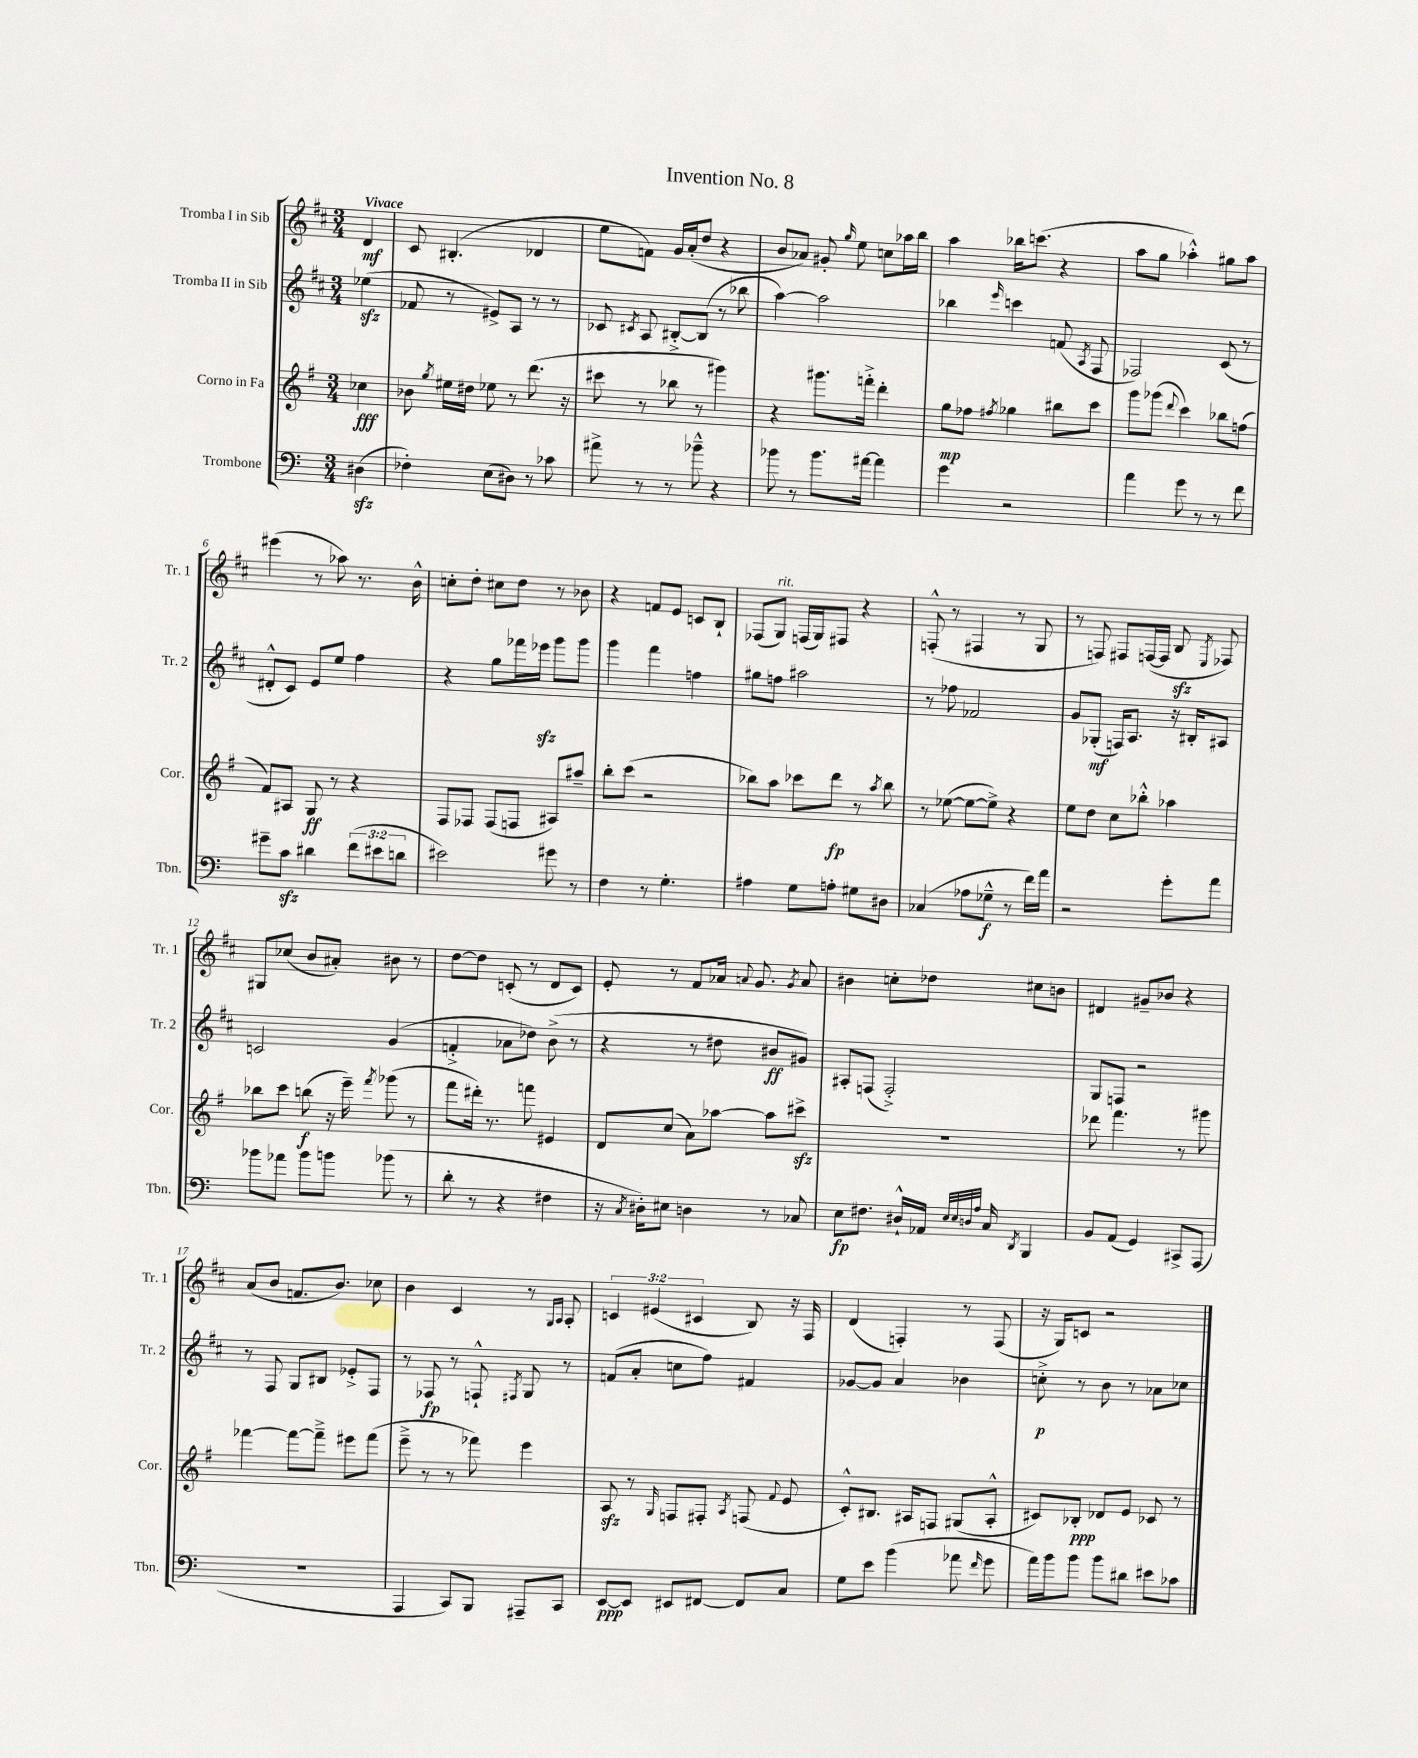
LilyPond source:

\header { title = "Invention No. 8" }
<<
\new StaffGroup <<
\new Staff = "s0" \with { instrumentName = "Tromba I in Sib" shortInstrumentName = "Tr. 1" } {
    \clef treble \key d \major \numericTimeSignature \time 3/4 \override Staff.TupletNumber.text = #tuplet-number::calc-fraction-text \partial 4 \tempo "Vivace"
    \autoBeamOff d'4\mf |
    cis'8 bis4.-.( des'4 |
    e''8[ f'8]) g'16[ a'16-.( d''8] r4 |
    b'8[ aes'8]) gis'8-. \grace { g''16 } e''8 c''8[ aes''16 b''16] |
    a''4 bes''16[ c'''8.]( r4 |
    a''8[ g''8] aes''4-.-^) gis''8[ aes''8] |
    eis'''4( r8 aes''8) r8. b'16-^ |
    c''8[-. d''8]-. cis''8[ d''8] r8 bes'8 |
    r4 f'8[ e'8] c'8[ b8]-! |
    fes8[( g8]^\markup { \italic "rit." }) f16[( g16) fis8] r4 |
    f8-.-^( r8 fis4 r8 g8 |
    r8 f8) fis8[ f16~( f16] b8\sfz \acciaccatura { e8 } fes8) |
    gis8[ ces''8]( b'8[ ais'8]-.) bis'8 r8 |
    d''8[~ d''8] c'8-.( r8 d'8[ c'8]) |
    e'8-. r8 fis'8[ aes'16] \appoggiatura { a'8 } g'8. \acciaccatura { g'8 } a'8 |
    bis'4 c''8[-. des''8] cis''8[ b'8] |
    dis'4 gis'8[-- bes'8] r4 |
    a'8[( b'8] f'8.[ b'8.]) ces''8 |
    b'4 cis'4 r8 \grace { g16[ a16] } a8-. |
    \tuplet 3/2 { c'4 eis'4( cis'4 } b8) r16 fis16 |
    d'4( f4-.) r8 f8( |
    r16 g16[) c'8] r2 \bar "|." |
}
\new Staff = "s1" \with { instrumentName = "Tromba II in Sib" shortInstrumentName = "Tr. 2" } {
    \clef treble \key d \major \numericTimeSignature \time 3/4 \partial 4
    \autoBeamOff ees''4\sfz( |
    fes'8 r8 eis'8[->) a8] r8 r8 |
    ces'8 \acciaccatura { cis'8 } a8 bis8[~-.-> bis8]( r8 bes''8 |
    a''4~) a''2 |
    bes''4 \grace { e'''16 } c'''4 f'8( \acciaccatura { a8 } fis8 |
    fes2) cis'8( r8 |
    dis'8[-.-^ cis'8]) e'8[ e''8] fis''4 |
    r4 g''8[ fes'''16 ees'''16]\sfz g'''8[ g'''8] |
    g'''4 fis'''4 f''4 |
    gis''8[ f''8] ais''2 |
    r8 fes''8 fes'2 |
    g'8[ ges8]-.\mf( f16[) a8.] r16 bis16[-. ais8] |
    c'2 g'4( |
    f'4-.-> aes'8[ des''8]) b'8->( r8 |
    r4 r8 dis''8 bis'8[\ff gis'8]) |
    ais8[-. f8]( f2-.->) |
    g8[ f8] r2 |
    r8 fis8 g8[ bis8] ees'8[-.-> fis8] |
    r8 fes8\fp r8 f8-!-^ \acciaccatura { fis8 } g8 r8 |
    f'8[( a'8]-. c''8[ fis''8]) fis'4 |
    ges'8[~ ges'8] a'4 bes'4 |
    c''8-.->\p r8 b'8 r8 aes'8[ ces''8] \bar "|." |
}
\new Staff = "s2" \with { instrumentName = "Corno in Fa" shortInstrumentName = "Cor." } {
    \clef treble \key g \major \numericTimeSignature \time 3/4 \partial 4
    \autoBeamOff ces''4\fff |
    bes'8 \acciaccatura { g''8 } eis''16[ dis''16] ees''8 r8 d'''8.( r16 |
    cis'''8 r8 bes''8 r8 gis'''4) |
    r4 gis'''8.[ f'''16]-.-> d'''4-. |
    g''8[\mp fes''8] \acciaccatura { fis''8 } ges''4 bis''8[ c'''8] |
    g'''8[ ges'''8]( \appoggiatura { d'''8 } c'''4) bes''8[ f''8]( |
    fis'8[) ais8] g8\ff r8 r4 |
    fis8[ fes8] fes8[( f8] ais8[) ais''8]-- |
    b''8[-. c'''8]( r2 |
    bes''8[) a''8] ces'''8[ d'''8]\fp r8 \acciaccatura { a''8 } bes''8 |
    r8 ees''8~( ees''8[~ ees''8]->) r4 |
    e''8[ d''8] c''8[ bes''8]-.-^ aes''4 |
    bes''8[ c'''8] b''8\f( r16 e'''16--) \acciaccatura { fis'''8 } ges'''8( r8 |
    fis'''8[ dis'''16]-.) r8. f'''8 eis'4 |
    d'8[ c''8]( a'8[) aes''8]~ aes''8[ cis'''8]->\sfz |
    R2. |
    des'''8 fis'''4. r8 gis'''8 |
    fes'''4~ fes'''8[~ fes'''8]---> eis'''8[ fes'''8]( |
    e'''8---> r8 r8 fes'''8) e'''4 |
    a8\sfz r8 \grace { g16 } f8[ fis8]-. \acciaccatura { a8 } f8( \appoggiatura { fis'8 } e'8 |
    c'8[-.-^) bis8.] ais16[ f8] gis8[( ais8]-.-^ |
    cis'8[) bes8]-.\ppp des'8[ e'8] ces'8 r8 \bar "|." |
}
\new Staff = "s3" \with { instrumentName = "Trombone" shortInstrumentName = "Tbn." } {
    \clef bass \key c \major \numericTimeSignature \time 3/4 \override Staff.TupletNumber.text = #tuplet-number::calc-fraction-text \partial 4
    \autoBeamOff dis4\sfz( |
    fes4-.) e8[( dis8]) r8 ces'8 |
    ais'8-> r8 r8 bes'8---^ r4 |
    bes'8 r8 bes'8.[ ais'16]~ ais'4 |
    g'4 r2 |
    a'4 g'8 r8 r8 f'8 |
    gis'8[-- c'8]\sfz dis'4 \tuplet 3/2 { f'8[( eis'8 d'8] } |
    eis'2) gis'8 r8 |
    f4 r8 g4.-. |
    ais4 g8[ a8]-. gis8[ dis8] |
    ces4( aes8[ ges8]---^\f r8 f'16[) a'16] |
    r2 g'8[-. a'8] |
    bes'8[ aes'8] bes'8[ b'8] bes'8( r8 |
    d'8-. r8 r4 fis4 |
    r16 \acciaccatura { c8 } dis16[-.) eis8] d4 r8 ces8 |
    e8[\fp fis8.] dis16[-!-^ aes,16] \grace { e32[ e32 d32 a32] } c16 \acciaccatura { d,8 } b,,4 |
    b,8[ a,8]( g,4) cis,8[-> a,,8]( |
    R2. |
    a,,4 c,8[) b,,8] ais,,8[-- c,8] |
    e,8[~\ppp e,8] eis,8[ fis,8]~ fis,8[ c8] |
    g8[ e'8] b'4( aes'8 \grace { f'16 } g'8 |
    a'16[) b'16 b'8] b'8[ dis'8] eis'8[ ces'8] \bar "|." |
}
>>
>>
